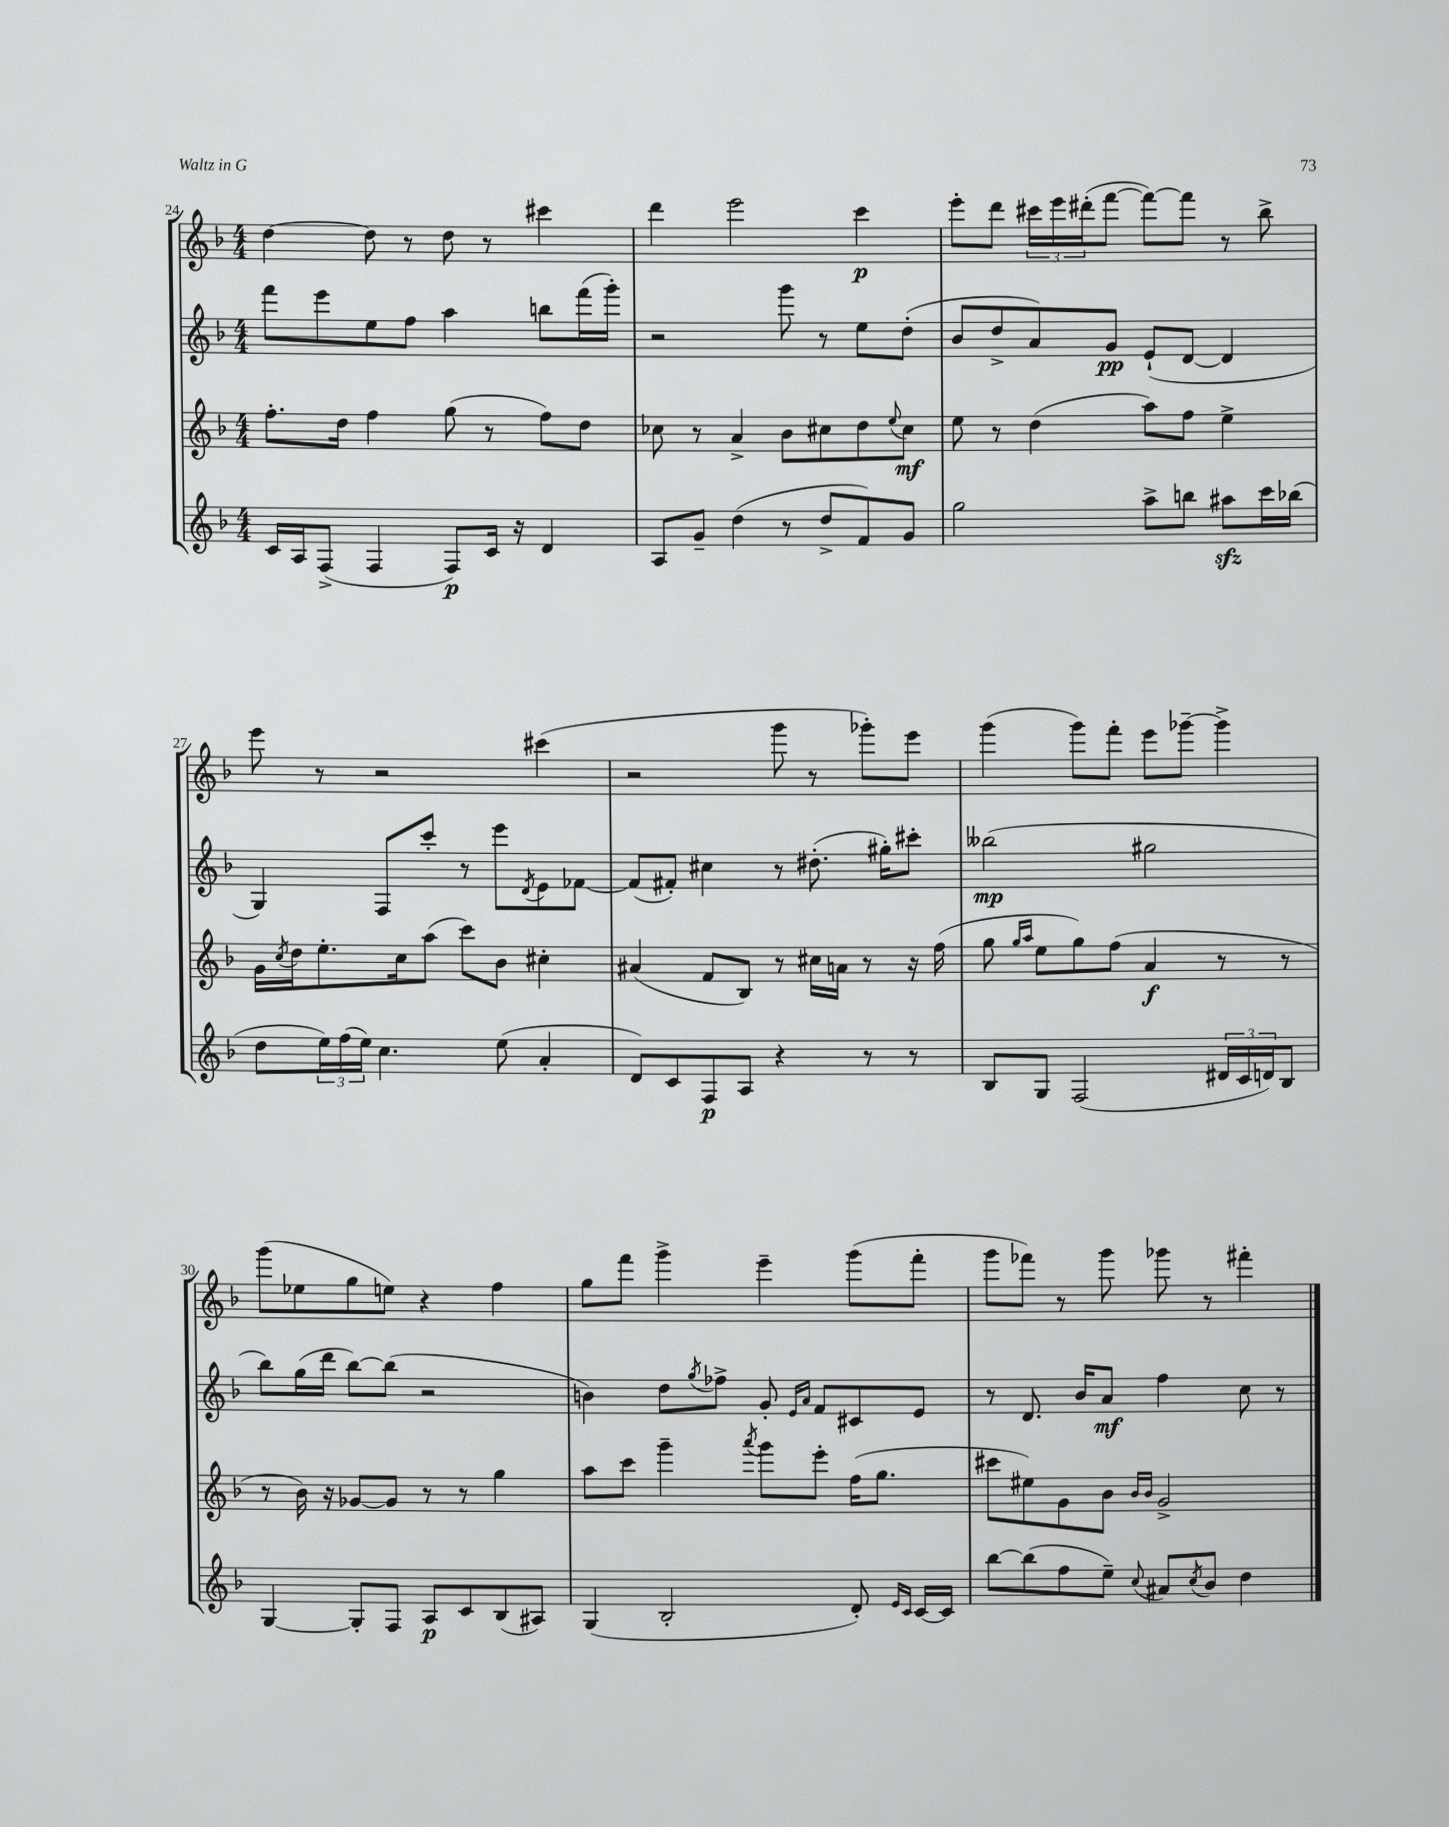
<<
\new StaffGroup <<
\new Staff = "s0" {
    \clef treble \key f \major \numericTimeSignature \time 4/4
    d''4~ d''8 r8 d''8 r8 cis'''4 |
    d'''4 e'''2 c'''4\p |
    e'''8-. d'''8 \tuplet 3/2 { cis'''16 e'''16 dis'''16-.( } f'''8~ f'''8~) f'''8 r8 bes''8-> |
    e'''8 r8 r2 cis'''4( |
    r2 g'''8 r8 ges'''8-.) e'''8 |
    g'''4( g'''8) f'''8-. e'''8 ges'''8~-- ges'''4-> |
    g'''8( ees''8 g''8 e''8) r4 f''4 |
    g''8 f'''8 g'''4-> e'''4-- g'''8( f'''8-. |
    g'''8 fes'''8) r8 g'''8 ges'''8 r8 fis'''4-. \bar "|." |
}
\new Staff = "s1" {
    \clef treble \key f \major \numericTimeSignature \time 4/4
    f'''8 e'''8 e''8 f''8 a''4 b''8 f'''16( g'''16-.) |
    r2 g'''8 r8 e''8 d''8-.( |
    bes'8 d''8-> a'8) g'8\pp e'8-!( d'8~ d'4 |
    g4) f8 c'''8-. r8 e'''8 \acciaccatura { d'8 } e'8 fes'8~ |
    fes'8( fis'8-.) cis''4 r8 dis''8.-.( gis''16-.) cis'''8-. |
    beses''2\mp( gis''2 |
    bes''8) g''16( d'''16 bes''8~) bes''8( r2 |
    b'4) d''8 \acciaccatura { g''8 } fes''8-> g'8-. \grace { e'16 a'16 } f'8 cis'8 e'8 |
    r8 d'8. bes'16 a'8\mf f''4 c''8 r8 \bar "|." |
}
\new Staff = "s2" {
    \clef treble \key f \major \numericTimeSignature \time 4/4
    f''8.-. d''16 f''4 g''8( r8 f''8) d''8 |
    ces''8 r8 a'4-> bes'8 cis''8 d''8 \appoggiatura { e''8 } cis''8\mf |
    e''8 r8 d''4( a''8) f''8 e''4-> |
    g'16 \acciaccatura { c''8 } d''16 e''8.-. c''16 a''8( c'''8) bes'8 cis''4-. |
    ais'4( f'8 bes8) r8 cis''16 a'16 r8 r16 f''16( |
    g''8 \grace { g''16 a''16 } e''8 g''8) f''8( a'4\f r8 r8 |
    r8 bes'16) r16 ges'8~ ges'8 r8 r8 g''4 |
    a''8 c'''8 g'''4-- \acciaccatura { a'''8 } g'''8 e'''8-. f''16( g''8. |
    cis'''8 eis''8) g'8 bes'8 \grace { bes'16 bes'16 } g'2-> \bar "|." |
}
\new Staff = "s3" {
    \clef treble \key f \major \numericTimeSignature \time 4/4
    c'16 a16 f8->( f4 f8\p) c'16 r16 d'4 |
    a8 g'8-- d''4( r8 d''8-> f'8) g'8 |
    g''2 a''8-> b''8 ais''8\sfz c'''16 bes''16( |
    d''8 \tuplet 3/2 { e''16) f''16( e''16) } c''4. e''8( a'4-. |
    d'8) c'8 f8\p a8 r4 r8 r8 |
    bes8 g8 f2( \tuplet 3/2 { dis'16 c'16 d'16) } bes8 |
    g4~ g8-. f8 a8\p c'8 bes8( ais8) |
    g4( bes2-. d'8-.) \grace { e'16 c'16 } c'16~ c'16 |
    bes''8~ bes''8( f''8 e''8--) \appoggiatura { c''8 } ais'8 \acciaccatura { c''8 } bes'8 d''4 \bar "|." |
}
>>
>>
\layout { \context { \Score currentBarNumber = #24 } }
